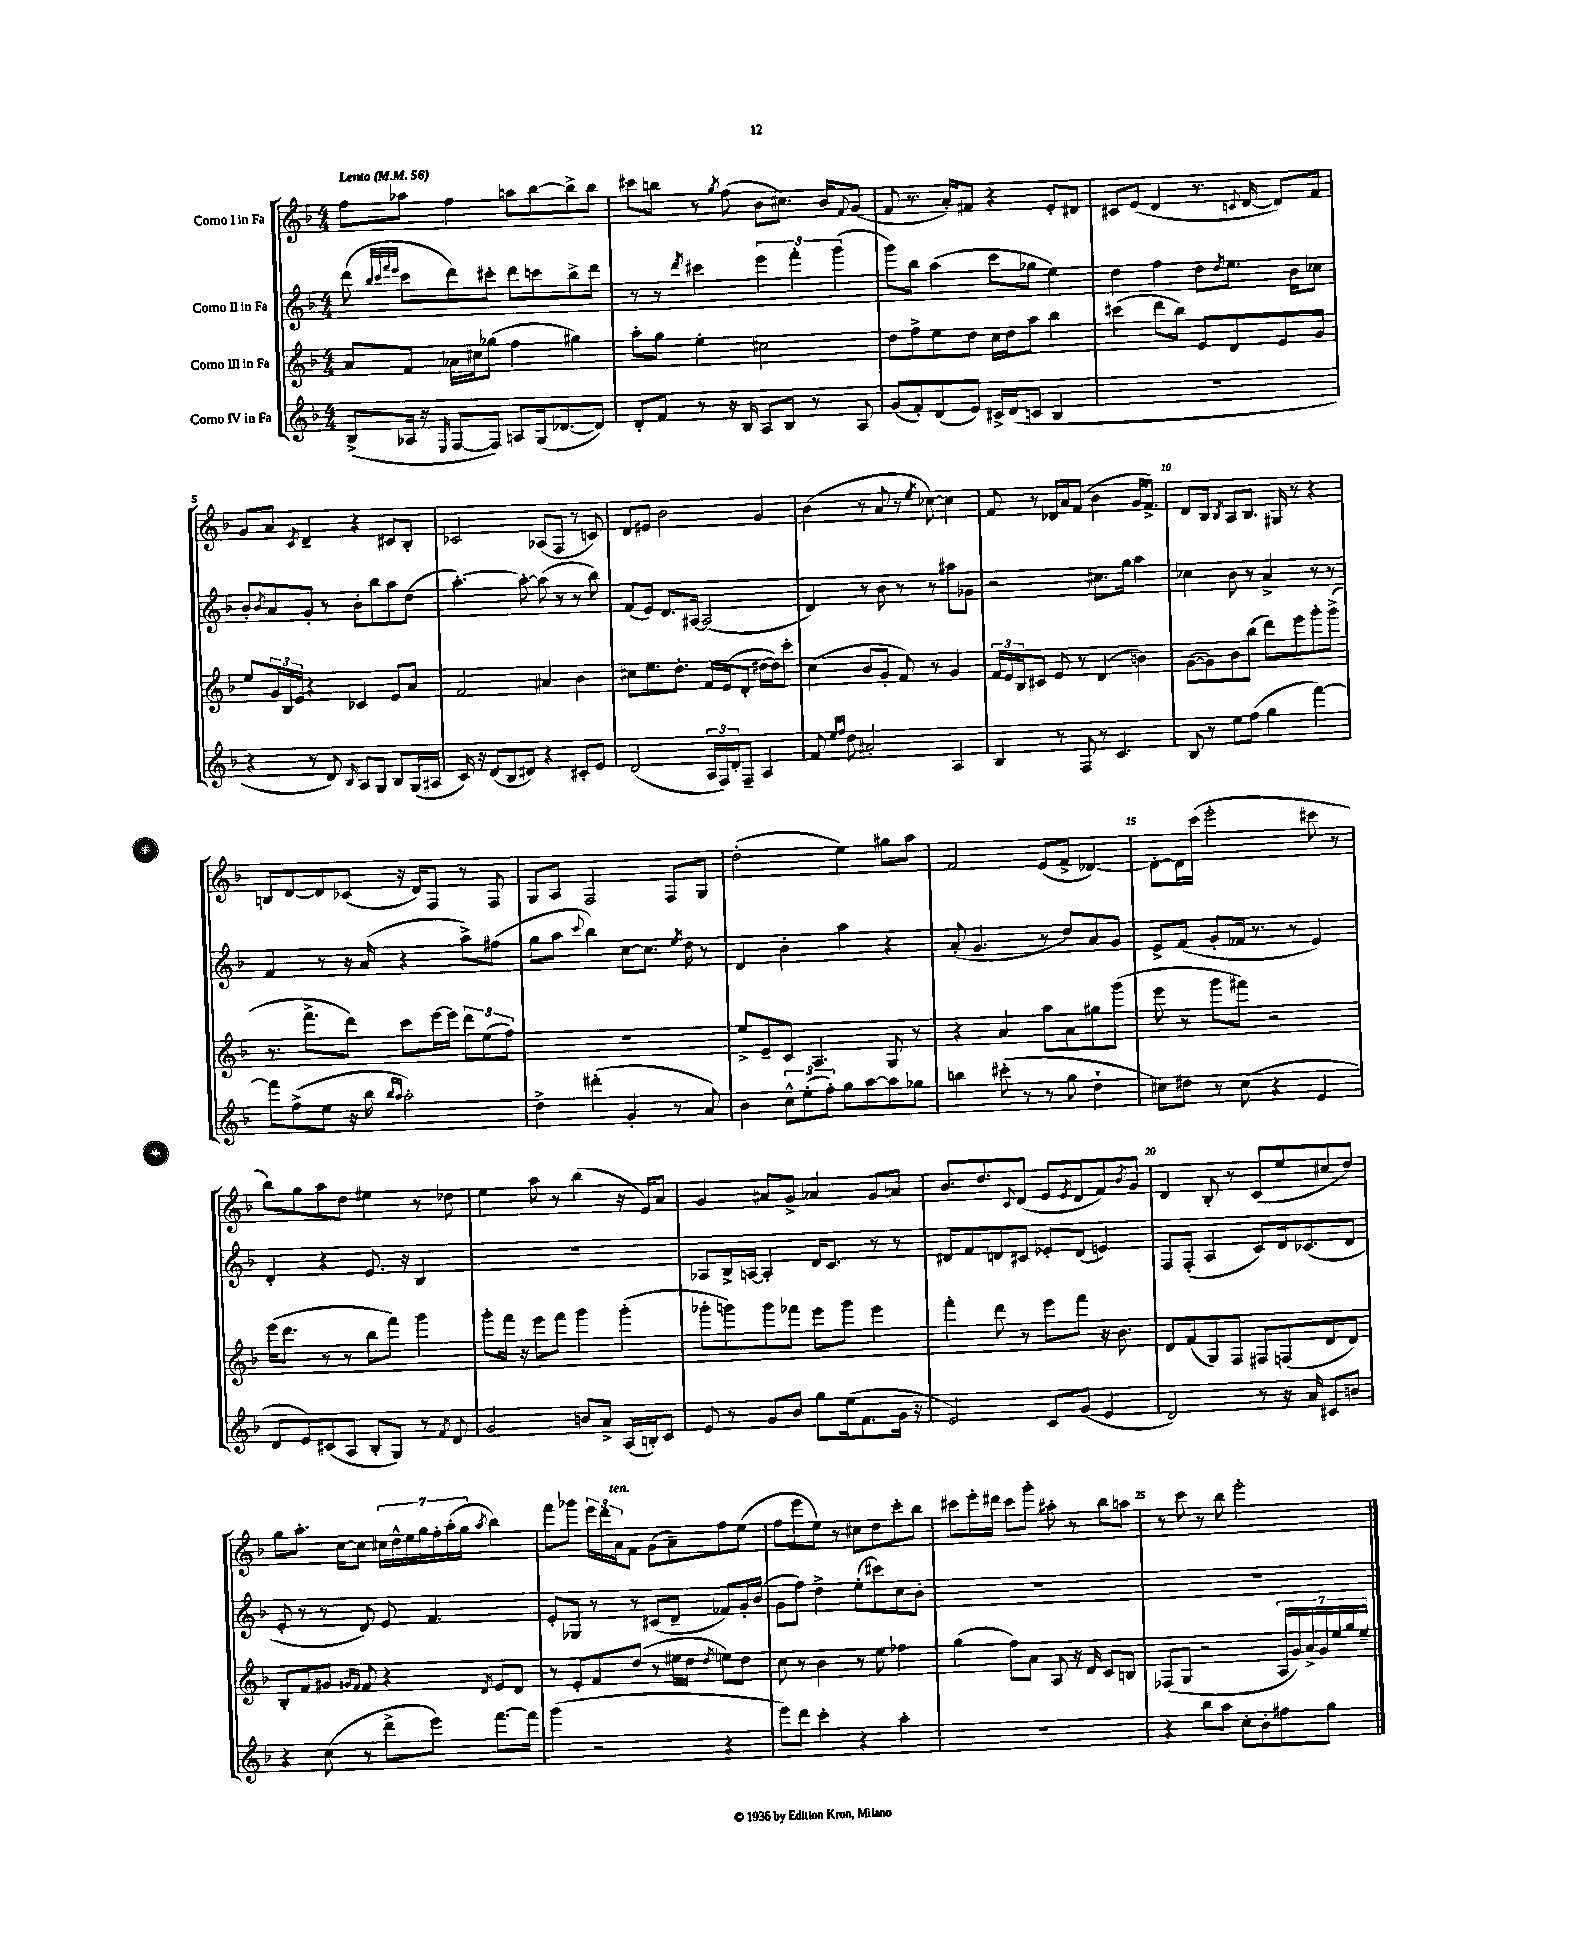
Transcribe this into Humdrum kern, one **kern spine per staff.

**kern	**kern	**kern	**kern
*staff4	*staff3	*staff2	*staff1
*clefG2	*clefG2	*clefG2	*clefG2
*k[b-]	*k[b-]	*k[b-]	*k[b-]
*M4/4	*M4/4	*M4/4	*M4/4
*MM56	*MM56	*MM56	*MM56
(8B-^/L	8a/L	(8ddd\	8ff\L
.	.	32qqbb-/LLL	.
.	.	32qqccc/	.
.	.	32qqfff/	.
.	.	32qqeee/JJJ	.
16A-/Jk	8f/J	8ccc\L	8aa-\J
16r	.	.	.
16qqE/	.	.	.
[8F/L	16a-\LL	8ddd\)	4ff\
.	16cc#\J	.	.
8F/]J)	(8gg-\J	8ccc#'\J	.
8A/L	4ff\	8ddd\L	8aa\L
(16G/k	.	8ccc\	[8bb-\
[8.d-/	.	.	.
.	4gg#\)	8bb-^\	8bb-^\]
8d-/]J)	.	8ddd\J	8bb-\J
=	=	=	=
8d'/L	8aa'\L	8r	8ccc#\L
8f/J	8gg\J	8r	8bb\J
.	.	8qddd/	.
8r	4ee'\	4ccc#\	8r
.	.	.	8qgg/
16r	.	.	(8ff\
16B-/	.	.	.
8A/L	2cc#\	6eee\	8b-\L
8B-/J	.	.	8.cc#\J)
.	.	6fff'\	.
8r	.	.	.
.	.	.	16b-/LK
.	.	(6ggg\	.
.	.	.	8qqf/
8A/	.	.	(8g/J
=	=	=	=
(8g/L	8dd\L	8ggg\L)	8f/
8f'/)	8ff^\	8bb-\J	8.r
(8d/	8ee\	(4aa\	.
.	.	.	16a'/LK)
8e/J)	8dd\J	.	8f#/J
16c#^/LL	16cc\LL	8ccc\L	4r
(16d/J	16dd\J	.	.
8c/J	8aa\J	8gg-\J	.
4B-/	4bb-\	4ee\)	8e'/L
.	.	.	8d#/J
=	=	=	=
1r	(4ccc#\	4dd\	8c#/L
.	.	.	(8e/J
.	8ddd\L	4ff\	4d/
.	8bb-\J)	.	.
.	8e/L	8dd\L	8.r
.	.	8qdd/	.
.	8d/	8.ee\J	.
.	.	.	8qqc/
.	.	.	[16d/
.	8e/	.	8d/]L)
.	.	16b-\LK	.
.	8g/J	8cc-\J	8f/J
=	=	=	=
4r	8ee/L	8b-'/L	8g/L
.	.	8qb-/	.
.	24g/L	8a/	8a/J
.	24B-/	.	.
.	24e/JJ	.	.
.	.	.	8qc/
8r	4r	8g'/J	4d~/
8d/)	.	8r	.
16qqB-/	.	.	.
8A/L	4c-/	8b-'\L	4r
8G/J	.	8bb-\	.
8B-/L	8e/L	8aa\	8c#/L
(16G/L	8a/J	(8dd\J	8B-'/J
16A#/JJ	.	.	.
=	=	=	=
16c/)	2f/	[4.aa'\)	2c-/
16r	.	.	.
(8d/L	.	.	.
8B-/	.	.	.
8d#/J)	.	8aa'\_	.
4r	4a#/	(8aa\]	(8A-/L
.	.	8r	8F/J
8c#'/L	4b-\	8r	8r
8e/J	.	8bb-\)	8c/)
=	=	=	=
(2d/	8cc#\L	(8f/L	8d/L
.	8.ee\	8e/J)	8e#/J
.	.	8.d/L	2b-\
.	8.dd'\J	.	.
.	.	[16A#/Jk	.
24A/LL	16f/LL	(2A#/]	.
24F/)	.	.	.
.	(16e/J	.	.
24d'/J	.	.	.
8F~/J	8d'/J	.	.
4A/	[16dd#\LL	.	4g/
.	16dd#\]J)	.	.
.	8ccc'\J	.	.
=	=	=	=
8f/	(4cc\	4d/)	(4b-\
16qqee/LL	.	.	.
16qqff/JJ	.	.	.
8dd\	.	.	.
2a#'/	8b-/L	8r	8r
.	8g'/J	8b-\	8a/
.	8f/)	8r	8r
.	.	.	8qee/
.	8r	8r	[8cc-\)
4A/	4g/	8aa#\L	4cc-\]
.	.	8g-\J	.
=	=	=	=
4B-/	24f/LL	2r	8f/
.	24e/	.	.
.	24B-/J	.	.
.	8c#/J	.	8r
8r	8e/	.	16d-/LL
.	.	.	16a/J
8F/	8r	.	(8f/J
8r	(4d/	8.cc#\L	4b-\
4.c/	.	.	.
.	.	16gg\Jk	.
.	4b\)	4aa\	16g/LK
.	.	.	8.f^/J)
=	=	=	=
8B-/	([8g\L	4cc-\	8d/L
8r	8g\])	.	8B-/J
.	.	.	8qB-/
8ee\L	8b-\	8b-\	8A/L
(8ff\J	(8bb-\J	8r	8.B-/J
4gg\	8ddd\L)	4a^/	.
.	.	.	16G#/
.	8eee\	.	8r
[4fff\)	8ggg'\	8r	4r
.	(8ggg^\J	8r	.
=	=	=	=
8fff\]L	8.r	4f/	8B/L
(8ff^\	.	.	[8d/
.	8.fff^\L	.	.
8ee\J	.	8r	8d/]
16r	8ddd\J)	16r	(8c-/J
16bb-\	.	(16a/	.
16qqbb-/LL	.	.	.
16qqaa/JJ	.	.	.
2aa'\)	8ccc\L	4r	16r
.	.	.	16d/LK)
.	[16eee\L	.	8F/J
.	16eee\]JJ	.	.
.	12ddd\L	8aa^\L)	8r
.	(12ee\	.	.
.	.	(8ff#\J	8F/
.	12ff\J)	.	.
=	=	=	=
4dd^\	1r	8gg\L	8G/L
.	.	8aa\J	8A/J
.	.	8qqccc/	.
(4ddd#'\	.	4bb-\)	2F/
4g'/	.	[8cc\L	.
.	.	8.cc\]J	.
8r	.	.	8F/L
.	.	8qee/	.
.	.	16dd\	.
8a/)	.	8r	8G/J
=	=	=	=
4b-\	8ee^/L	4d/	(2dd'\
.	8e~/	.	.
12cc^^\L	8c/J	4b-'\	.
(12ee'\	.	.	.
.	4.A/	.	.
12ff'\J)	.	.	.
8gg\L	.	4aa\	4ee\)
[8aa\	.	.	.
8aa\]	8G/	4r	8gg#\L
8gg-\J	8r	.	8aa\J
=	=	=	=
4bb\	4r	(8a'/	2f/
.	.	4.g/	.
(8ccc#'\	4a/	.	.
8r	.	.	.
8r	8aa\L	8r	(8e/L
8gg\	8a\	8dd/L)	8f^/J
4dd`\	8gg#\	8a/	[4d-/)
.	(8ggg\J	8g/J	.
=	=	=	=
8cc#\L)	8eee\	8e^/L	8d-'\_L
8dd#\J	8r	(8f/J	16d-\]L
.	.	.	(16ccc\JJ
8r	8ggg\L	8g'/L	2eee'\
(8cc#\	8fff#\J)	16f-/Jk	.
.	.	8.r	.
4r	2r	.	.
.	.	8r	.
4e/	.	4e/)	8ccc#\
.	.	.	8r
=	=	=	=
8d/L	(16eee\LK	4d'/	8bb-\L)
.	8.ddd\J	.	.
8e/)	.	.	8gg\
(8c#/	8r	4r	8aa\
8A/J	8r	.	8dd\J
8B-'/L	8bb-\L	8.e/	4ee#\
8G/J)	8fff\J)	.	.
.	.	16r	.
8r	4ggg\	4B-/	8r
8qf/	.	.	.
8d/	.	.	8dd-\
=	=	=	=
2g/	8ggg'\L	1r	4ee\
.	16fff\Jk	.	.
.	16r	.	.
.	8eee\L	.	8aa\
.	8fff\J	.	8r
8b/L	4ggg\	.	(4bb-\
8a^/J	.	.	.
(16A/LL	(4ggg'\	.	16r
16B'/J)	.	.	16e/LK)
8c/J	.	.	8a/J
=	=	=	=
8e/	8ggg-'\L	8A-/L	4g/
8r	8ggg\)	16B-^/L	.
.	.	[16A/JJ	.
8g/L	8ggg\	4A'/]	8a#/L
8b-/J	8fff-\J	.	8g^/J
8gg\L	8eee\L	16d/LK	4a-/
.	.	8.c/J	.
(16ee\k	8ggg\J	.	.
8.f\	.	.	.
.	4eee\	8r	8g/L
16g\Jk	.	8r	8a/J
16r	.	.	.
=	=	=	=
2e/)	4fff'\	8d#/L	8.b-/L
.	.	8f/	.
.	.	.	8.dd/
.	8ddd\	8d/	.
.	.	.	8qqc/
.	8r	8c#/J	(8d/J
8c/L	8eee\L	8e-'/L	8e/L
.	.	.	8qe/
(8g/J	8fff\J	(8d/J	8d/
4e/	16r	4e/)	8f/)
.	8.b-\	.	.
.	.	.	8qb-/
.	.	.	8g/J
=	=	=	=
2d/)	8d/L	8F/L	4d/
.	(8f/	(8F'/J	.
.	8G/)	4A/	8B-'/
.	8F/J	.	8r
8r	8F#/L	8c/L)	(8c/L
16r	(8F/	16d/k	8ee/
16a/	.	(8.c-/	.
8c#/L	8d/	.	8cc#/
8b/J	8d/J)	8d/J	8dd/J)
=	=	=	=
4r	8B-'/L	8e'/	8gg\L
.	8f/	8r	8.aa'\J
(8cc\	8g#/J	8r	.
.	.	.	[16cc\LK
.	16qqg/LL	.	.
.	16qqf/JJ	.	.
8r	8f/	8d/)	8cc\]J
8ddd^\L	4r	8e/	28cc#\LL
.	.	.	28dd^^\
.	.	.	28ee\
.	.	.	28gg\
8eee\J)	.	4.f/	.
.	.	.	28ff'\
.	.	.	(28aa'\
.	.	.	28gg\JJ
.	8qd/	.	8qaa/
[8.fff\L	8e/L	.	4bb-\)
.	8d/J	.	.
16fff\]Jk	.	.	.
=	=	=	=
(4ggg\	8r	8e'/L	8fff\L
.	8e'/L	8G-/J	8ggg-\J
2r	8f/	8r	24eee\LL
.	.	.	24ddd\
.	.	.	24a\J
.	(8dd/J	8r	8f\J
.	8r	(8c#/L	(8g\L
.	16ee#\LL	8d~/J	8a~\)
.	16dd\JJ	.	.
.	8qdd/	.	.
4r	8ee\L)	8f-/L)	8ff\
.	8dd\J	16g'/L	(8ee\J
.	.	(16b-/JJ	.
=	=	=	=
8eee\L)	8cc\	8g\L	8ff\L
8ddd\J	8r	8ff\J)	8eee\
4ccc'\	4b-\	4dd^\	8ee\J)
.	.	.	8r
4r	8r	(8ee'\L	8cc#\L
.	8ee\	8ccc#\)	8dd\
4aa'\	4ff-\	8cc\	8ccc'\
.	.	8b-'\J	8bb-\J
=	=	=	=
1r	(4gg\	1r	8ccc#\L
.	.	.	16eee'\L
.	.	.	16ddd#\JJ
.	8ff\L)	.	8ccc#\L
.	8a\J	.	8ggg'\J
.	8A/	.	8aa#'\
.	16r	.	8r
.	16d/	.	.
.	8c/L	.	8bb-\L
.	8B/J	.	8aa\J
=	=	=	=
4r	(8F-/L	1r	8r
.	8G/J	.	8ccc\
8bb-\L	2r	.	8r
8aa\J	.	.	8bb-\
8cc'\L	.	.	2eee'\
8b-'\	.	.	.
8ff#\	28A/LL	.	.
.	28g/)	.	.
.	28a^/	.	.
.	28g/	.	.
8gg\J	.	.	.
.	28ee/	.	.
.	28gg/	.	.
.	28ee~/JJ	.	.
==	==	==	==
*-	*-	*-	*-
